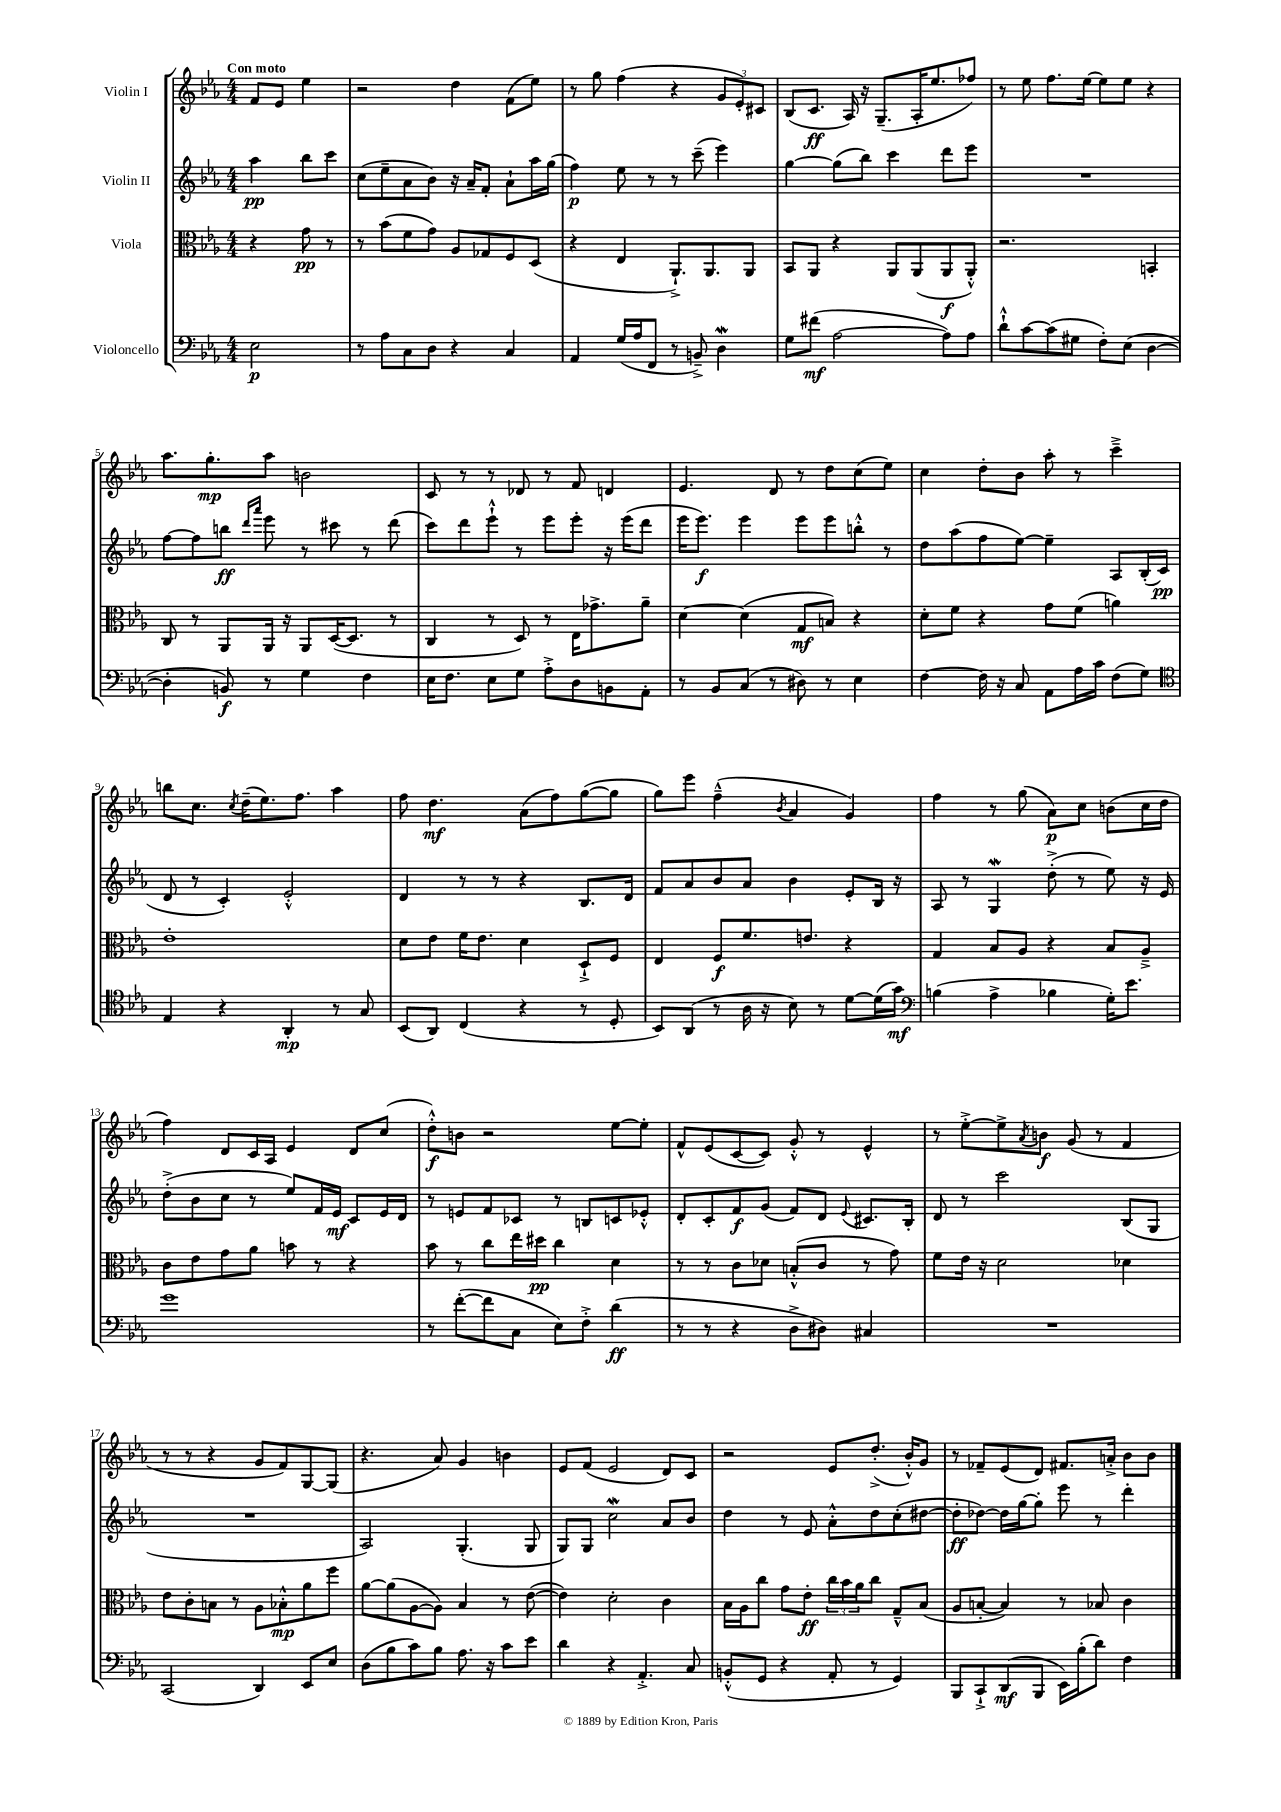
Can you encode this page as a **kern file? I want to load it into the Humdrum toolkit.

**kern	**kern	**kern	**kern
*staff4	*staff3	*staff2	*staff1
*clefF4	*clefC3	*clefG2	*clefG2
*k[b-e-a-]	*k[b-e-a-]	*k[b-e-a-]	*k[b-e-a-]
*M4/4	*M4/4	*M4/4	*M4/4
2E-\	4r	4aa-\	8f/L
.	.	.	8e-/J
.	8g\	8bb-\L	4ee-\
.	8r	8ccc\J	.
=	=	=	=
8r	8r	(8cc\L	2r
8A-\L	(8b-\L	8ee-~\	.
8C\	8f\	8a-\	.
8D\J	8g\J)	8b-\J)	.
4r	8A-/L	16r	4dd\
.	.	16a-~/LK	.
.	8G-/	8f'/J	.
4C/	8F/	8a-`\L	(8f\L
.	(8D/J	16aa-\L	8ee-\J)
.	.	(16gg\JJ	.
=	=	=	=
4AA-/	4r	4ff\)	8r
.	.	.	8gg\
(16G/LL	4E-/	8ee-\	(4ff\
16A-/J	.	.	.
8FF/J	.	8r	.
8r	8.AA-`^/L)	8r	4r
8BB~^/)	.	(8ccc~\	.
.	8.AA-/	.	.
4D\	.	4eee-\)	12g/L
.	.	.	12e-'/)
.	8AA-/J	.	.
.	.	.	12c#/J
=	=	=	=
8G\L	8BB-/L	[4gg\	(8B-/L
(8f#\J	8AA-/J	.	8.c/J
[2A-\	4r	(8gg\]L	.
.	.	.	16A-/)
.	.	8bb-\J)	16r
.	.	.	(8.G~/L
.	8AA-/L	4ccc\	.
.	(8AA-/	.	16A-'/K
.	.	.	8.ee-/
8A-\]L)	8AA-/	8ddd\L	.
8A-\J	8AA-'^^/J)	8eee-\J	8ff-/J)
=	=	=	=
8d`^^\L	2.r	1r	8r
[8c\	.	.	8ee-\
(8c\]	.	.	8.ff\L
8G#\J	.	.	.
.	.	.	[16ee-\Jk
8F'\L)	.	.	8ee-\]L
(8E-\J	.	.	8ee-\J
[4D\	4BB'/	.	4r
=	=	=	=
4D'\]	8C/	[8ff\L	8.aa-\L
.	8r	8ff\]	.
.	.	.	8.gg'\
8BB/)	8AA-/L	8bb\J	.
.	.	16qqddd/LL	.
.	.	16qqaaa-/JJ	.
8r	16AA-/Jk	8eee-\	8aa-\J
.	16r	.	.
4G\	8AA-/L	8r	2b\
.	([16D/K	8ccc#\	.
.	8.D/]J	.	.
4F\	.	8r	.
.	8r	(8ddd\	.
=	=	=	=
16E-\LK	4C/	8ccc\L)	8c/
8.F\J	.	.	.
.	.	8ddd\	8r
8E-\L	8r	8eee-`^^\J	8r
8G\J	8D/)	8r	8d-/
8A-'^\L	8r	8eee-\L	8r
8D\	16E-\LK	8eee-'\J	8f/
.	8.g-^\	.	.
8BB\	.	16r	4d/
.	.	(16eee-\LK	.
8AA-'\J	8a-~\J	8ddd\J	.
=	=	=	=
8r	[4d\	16eee-\LK	4.e-/
.	.	8.eee-\J)	.
8BB-/L	.	.	.
(8C/J	(4d\]	4eee-\	.
8r	.	.	8d/
8D#\)	8G/L	8eee-\L	8r
8r	8B/J)	8eee-\	8dd\L
4E-\	4r	8bb'^^\J	(8cc\
.	.	8r	8ee-\J)
=	=	=	=
[4F\	8d'\L	8dd\L	4cc\
.	8f\J	(8aa-\	.
16F\]	4r	8ff\	8dd'\L
16r	.	.	.
8C/	.	[8ee-\J)	8b-\J
8AA-\L	8g\L	4ee-~\]	8aa-'\
16A-\L	(8f\J	.	8r
16c\JJ	.	.	.
(8F\L	4a\)	8A-/L	4ccc~^\
8G\J)	.	(16B-'/L	.
.	.	16c/JJ	.
=	=	=	=
*clefC4	*	*	*
4E-/	1e-'	8d/	8bb\L
.	.	8r	8.cc\J
4r	.	4c'/)	.
.	.	.	8qcc/
.	.	.	(16dd~\LK
.	.	.	8.ee-\)
4AA-'/	.	2e-'^^/	.
.	.	.	8.ff\J
8r	.	.	4aa-\
8G/	.	.	.
=	=	=	=
(8BB-/L	8d\L	4d/	8ff\
8AA-/J)	8e-\J	.	4.dd\
(4C/	16f\LK	8r	.
.	8.e-\J	.	.
.	.	8r	.
4r	4d\	4r	(8a-\L
.	.	.	8ff\)
8r	8D`^/L	8.B-/L	([8gg\
8D'/	8F/J	.	8gg\]J
.	.	16d/Jk	.
=	=	=	=
8BB-/L)	4E-/	8f/L	8gg\L)
(8AA-/J	.	8a-/	8eee-\J
8r	8F/L	8b-/	(4ff~^^\
16A-\	8.f/	8a-/J	.
16r	.	.	.
.	.	.	8qb-/
8B-\)	.	4b-\	4a-/
.	8.e/J	.	.
8r	.	.	.
[8d\L	4r	8e-'/L	4g/)
(16d\]L	.	16B-/Jk	.
16g\JJ)	.	16r	.
=	=	=	=
*clefF4	*	*	*
(4B\	4G/	8A-/	4ff\
.	.	8r	.
4A-^\	8B-/L	4G/	8r
.	8A-/J	.	(8gg\
4B-\	4r	(8dd'^\	8a-\L)
.	.	8r	8cc\J
16G'\LK)	8B-/L	8ee-\)	(8b\L
8.e-\J	.	.	.
.	8A-~^/J	16r	16cc\L
.	.	16e-/	16dd\JJ
=	=	=	=
1g	8c\L	(8dd'^\L	4ff\)
.	8e-\	8b-\	.
.	8g\	8cc\J	8d/L
.	8a-\J	8r	16c/L
.	.	.	16A-/JJ
.	8b\	8ee-/L)	4e-/
.	8r	16f/L	.
.	.	16e-/JJ	.
.	4r	8c/L	8d/L
.	.	16e-/L	(8cc/J
.	.	16d/JJ	.
=	=	=	=
8r	8b-\	8r	8dd'^^\L)
([8f'\L	8r	8e/L	8b\J
8f\]	8cc\L	8f/	2r
8C\J	16ee-\L	8c-/J	.
.	16dd#\JJ	.	.
8E-\L)	4cc\	8r	.
8F'^\J	.	8B/L	.
(4d\	4d\	8c/	[8ee-\L
.	.	8e-'^^/J	8ee-'\]J
=	=	=	=
8r	8r	8d'/L	8f^^/L
8r	8r	8c'/	(8e-/
4r	8c\L	8f/	[8c/
.	8d-\J	(8g/J	8c/]J)
8D^\L	(8B'^^/L	8f/L)	8g'^^/
8D#\J)	8c/J	8d/J	8r
.	.	8qqe-/	.
4C#/	8r	8.c#/L	4e-^^/
.	8g\)	.	.
.	.	16B-'/Jk	.
=	=	=	=
1r	8f\L	8d/	8r
.	16e-\Jk	8r	[8ee-'^\L
.	16r	.	.
.	2d\	2ccc\	8ee-^\]
.	.	.	8qa-/
.	.	.	8b\J
.	.	.	(8g/
.	.	.	8r
.	4d-\	(8B-/L	4f/
.	.	8G/J	.
=	=	=	=
(2CC/	8e-\L	1r	8r
.	8c'\	.	8r
.	8B\J	.	4r
.	8r	.	.
4DD/)	8A-\L	.	8g/L
.	8B-'^^\	.	8f/)
8EE-/L	8a-\	.	[8G/
8E-/J	8ff\J	.	(8G/]J
=	=	=	=
(8D\L	[8a-\L	2A-/)	4.r
8B-\	(8a-\]	.	.
8c\)	[8A-\	.	.
8B-\J	8A-\]J)	.	8a-/)
8.A-\	4B-/	(4.G'/	4g/
16r	.	.	.
8c\L	8r	.	4b\
8e-\J	([8e-\	8G/	.
=	=	=	=
4d\	4e-\])	8G/L)	8e-/L
.	.	8G/J	(8f/J
4r	2d'\	2cc\	2e-/
4.AA-'^/	.	.	.
.	4c\	8a-/L	8d/L)
8C/	.	8b-/J	8c/J
=	=	=	=
(8BB'^^/L	16B-\LL	4dd\	2r
.	16A-\J	.	.
8GG/J	8cc\J	.	.
4r	8g\L	8r	.
.	8e-'\J	8e-/	.
8AA-'/	24cc\LL	8a-'^^\L	8e-/L
.	24b-\	.	.
.	24a-\J	.	.
8r	8cc\J	8dd\	(8.dd'^/J
4GG/)	8G~^^/L	(8cc'\	.
.	.	.	16b-'^^/LK)
.	(8B-/J	[8dd#\J	8g/J
=	=	=	=
8BBB-/L	8A-/L	8dd#'\]L	8r
8CC`^/	[8B'/J	[8dd-\J)	8f-~/L
(8DD/	4B/])	16dd-\]LL	(8e-/
.	.	[16gg\J	.
8BBB-/J	.	8gg'\]J	8d/J)
16EE-\LL)	8r	8eee-\	8.f#/L
(16B-'\J	.	.	.
8d\J)	8B-/	8r	.
.	.	.	16a'^/Jk
4F\	4c\	4ddd'\	8b-\L
.	.	.	8b-\J
==	==	==	==
*-	*-	*-	*-
